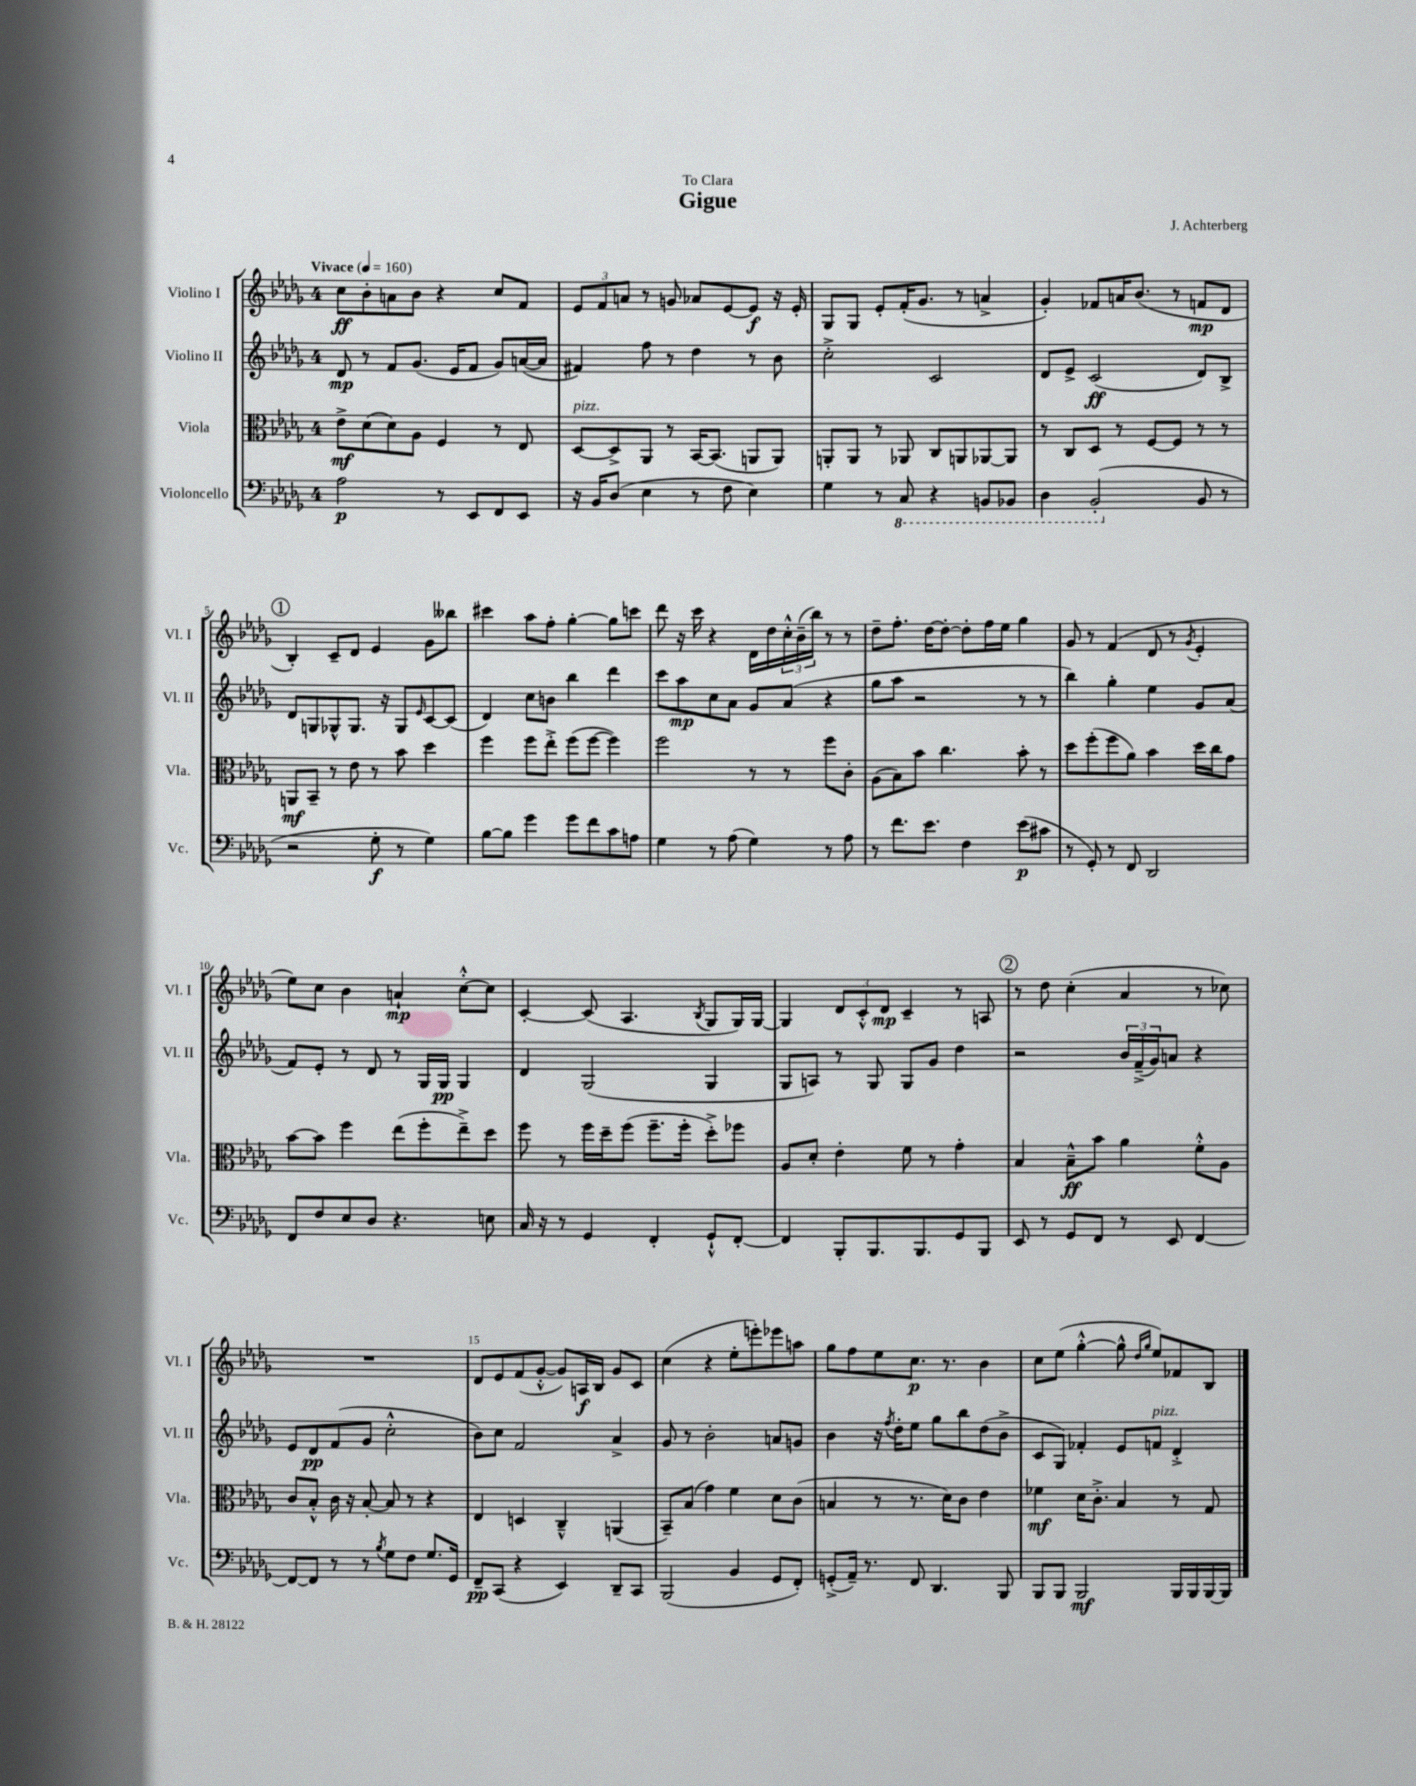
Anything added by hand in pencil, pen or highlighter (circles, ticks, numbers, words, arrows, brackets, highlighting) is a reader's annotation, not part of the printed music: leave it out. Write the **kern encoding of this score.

**kern	**kern	**kern	**kern
*staff4	*staff3	*staff2	*staff1
*clefF4	*clefC3	*clefG2	*clefG2
*k[b-e-a-d-g-]	*k[b-e-a-d-g-]	*k[b-e-a-d-g-]	*k[b-e-a-d-g-]
*M4/4	*M4/4	*M4/4	*M4/4
*MM160	*MM160	*MM160	*MM160
2A-	8e-^	8d-	8cc
.	(8d-	8r	8b-'
.	8d-)	8f	8a
.	8A-	(8.g-	8b-
8r	4F	.	4r
.	.	16e-	.
8EE-	.	8f	.
8FF	8r	8g-)	8cc
8EE-	8E-	([16a	8f
.	.	16a]	.
=	=	=	=
16r	[8D-	4f#)	12e-
16BB-	.	.	.
.	.	.	12f
(8D-	8D-^]	.	.
.	.	.	12a
4E-	8AA-	8ff	8r
.	8r	8r	8g
8r	[16BB-	4dd-	8a-
.	(8.BB-]	.	.
8F	.	.	[8e-
4E-)	8AA	8r	8e-]
.	8AA)	8b-	16r
.	.	.	16e-'
=	=	=	=
4G-	8AA'	2cc'^	8G-
.	8AA	.	8G-
8r	8r	.	8e-'
8CC	8AA-	.	(16f'
.	.	.	8.g-
4r	8C	2c	.
.	8AA	.	8r
8BBB	[8AA-	.	4a^
8BBB-	8AA-]	.	.
=	=	=	=
4DD-	8r	8d-	4g-')
.	8C	8e-^	.
(2BBB-'	8D-	(2c	8f-
.	8r	.	16a
.	.	.	(8.b-
.	[8F	.	.
.	8F]	.	8r
8BB-	8r	8d-)	8f
8r	8r	8B-^	8d-
=	=	=	=
2r	8AA	8d-	4B-')
.	8BB-~	8G	.
.	8r	8G-^^	8c~
.	8e-	8.G-	8d-
8G-'	8r	.	4e-
.	.	16r	.
8r	8b-	8G-	.
.	.	16qqe-	.
4G-)	4dd-	[8c	8g-
.	.	(8c]	8bb--
=	=	=	=
[8B-	4ff	4d-)	4ccc#
8B-]	.	.	.
4g-	8ff	8cc	8aa-
.	8ee-'^	8b	8ff'
8g-	(8ff	4bb-	[4gg-'
8f	[8ff	.	.
8c	4ff])	4ddd-	8gg-]
8A	.	.	8ccc
=	=	=	=
4G-	2ff	8ccc	8ddd-
.	.	8aa-	16r
.	.	.	16ccc
8r	.	8cc	4r
(8A-	.	8a-	.
4G-)	8r	8g-	16d-
.	.	.	16dd-
.	8r	(8a-	24cc'^^
.	.	.	(24b-~
.	.	.	24bb-)
8r	8ff	4r	8r
8A-	8c'	.	8r
=	=	=	=
8r	(8A-	8gg-	8dd-~
8.f	8B-)	8aa-	8.ff'
.	8b-	2r	.
8.e-	.	.	[16dd-
.	4.cc	.	8dd-'_
4F	.	.	8dd-']
.	.	.	16ff
.	.	.	16ee-
(8e-	8b-'	8r	4gg-
8c#	8r	8r	.
=	=	=	=
8r	8dd-	4bb-)	8g-
8GG-')	(8ff'	.	8r
8r	8ff	4gg-'	(4f
8FF	8a-)	.	.
2DD-	4b-	4ee-	8d-
.	.	.	8r
.	.	.	8qg-
.	16dd-	8g-	4e-'
.	16cc	.	.
.	8g-	(8a-	.
=	=	=	=
8FF	[8b-	8f)	8ee-)
8F	8b-]	8e-'	8cc
8E-	4ff	8r	4b-
8D-	.	8d-	.
4.r	(8ee-	8r	4a`
.	8ff'	16G-	.
.	.	16G-	.
.	8ee-~^)	4G-	[8cc'^^
8E	8dd-	.	8cc]
=	=	=	=
16C	8ff	4d-	[4c'
16r	.	.	.
8r	8r	.	.
4GG-	16ff	(2G-	(8c]
.	16dd-~	.	.
.	(8ff	.	4.A-
4FF'	8.ff~	.	.
.	16ff'	.	.
.	.	.	8qB-
8GG-`^^	8dd-'^)	4G-	8G-
[8FF'	8ff-	.	16G-)
.	.	.	[16G-
=	=	=	=
4FF]	8A-	8G-	4G-]
.	8d-'	8A)	.
8BBB-'	4e-'	8r	12d-
.	.	.	12c'^^
8.BBB-	.	8G-	.
.	.	.	12d-
.	8f	8G-	4c~
8.BBB-	.	.	.
.	8r	8g-	.
8GG-	4g-'	4dd-	8r
8BBB-	.	.	8A
=	=	=	=
8EE-	4B-	2r	8r
8r	.	.	8dd-
8GG-	8B-~^^	.	(4cc'
8FF	8b-	.	.
8r	4a-	24b-	4a-
.	.	(24f~^	.
.	.	24g-)	.
8EE-	.	8a	.
[4FF	8f'^^	4r	8r
.	8A-	.	8cc-)
=	=	=	=
8FF_	8c	8e-	1r
8FF]	8B-'^^	8d-	.
8r	16c	(8f	.
.	16r	.	.
8r	[8B-'	8g-	.
8qB-	.	.	.
8G-	8B-]	2cc'^^	.
8F	8r	.	.
8.G-	4r	.	.
16GG-	.	.	.
=	=	=	=
8FF~	4E-	8b-)	8d-
(8CC	.	8cc	8e-
4r	4D	2f	(8f
.	.	.	[8g-'^^
4EE-)	4C~^^	.	8g-])
.	.	.	16A
.	.	.	16B-
8DD-~	(4AA	4a-^	8g-
8CC	.	.	8c
=	=	=	=
(2BBB-	8BB-~)	8g-	(4cc
.	(8B-	8r	.
.	4g-)	2b-'	4r
4BB-	4f	.	8ee-'
.	.	.	8eee')
8GG-	8d-	8a	8eee-
8FF')	(8c	8g	8aa
=	=	=	=
(8GG'^	4B	4b-	8gg-
16AA-~)	.	.	8ff
8.r	.	.	.
.	8r	16r	8ee-
.	.	8qff	.
.	.	16dd-'	.
8FF	8.r	8ee-	8.cc
4.DD-	.	8gg-	.
.	16d-)	.	8.r
.	8c	8bb-	.
.	4e-	(8dd-	4b-
8BBB-	.	8b-^	.
=	=	=	=
8BBB-	4f-	8c	8cc
8BBB-	.	8G-)	(8ee-
2BBB-	16d-	4f-'	[4gg-'^^
.	8.c'^	.	.
.	4B-	8e-	8gg-^^]
.	.	.	16qqdd-
.	.	.	16qqgg-
.	.	8f	8ee-)
16BBB-	8r	4d-'^	8f-
16BBB-	.	.	.
[16BBB-	8G-	.	8B-
16BBB-]	.	.	.
==	==	==	==
*-	*-	*-	*-
